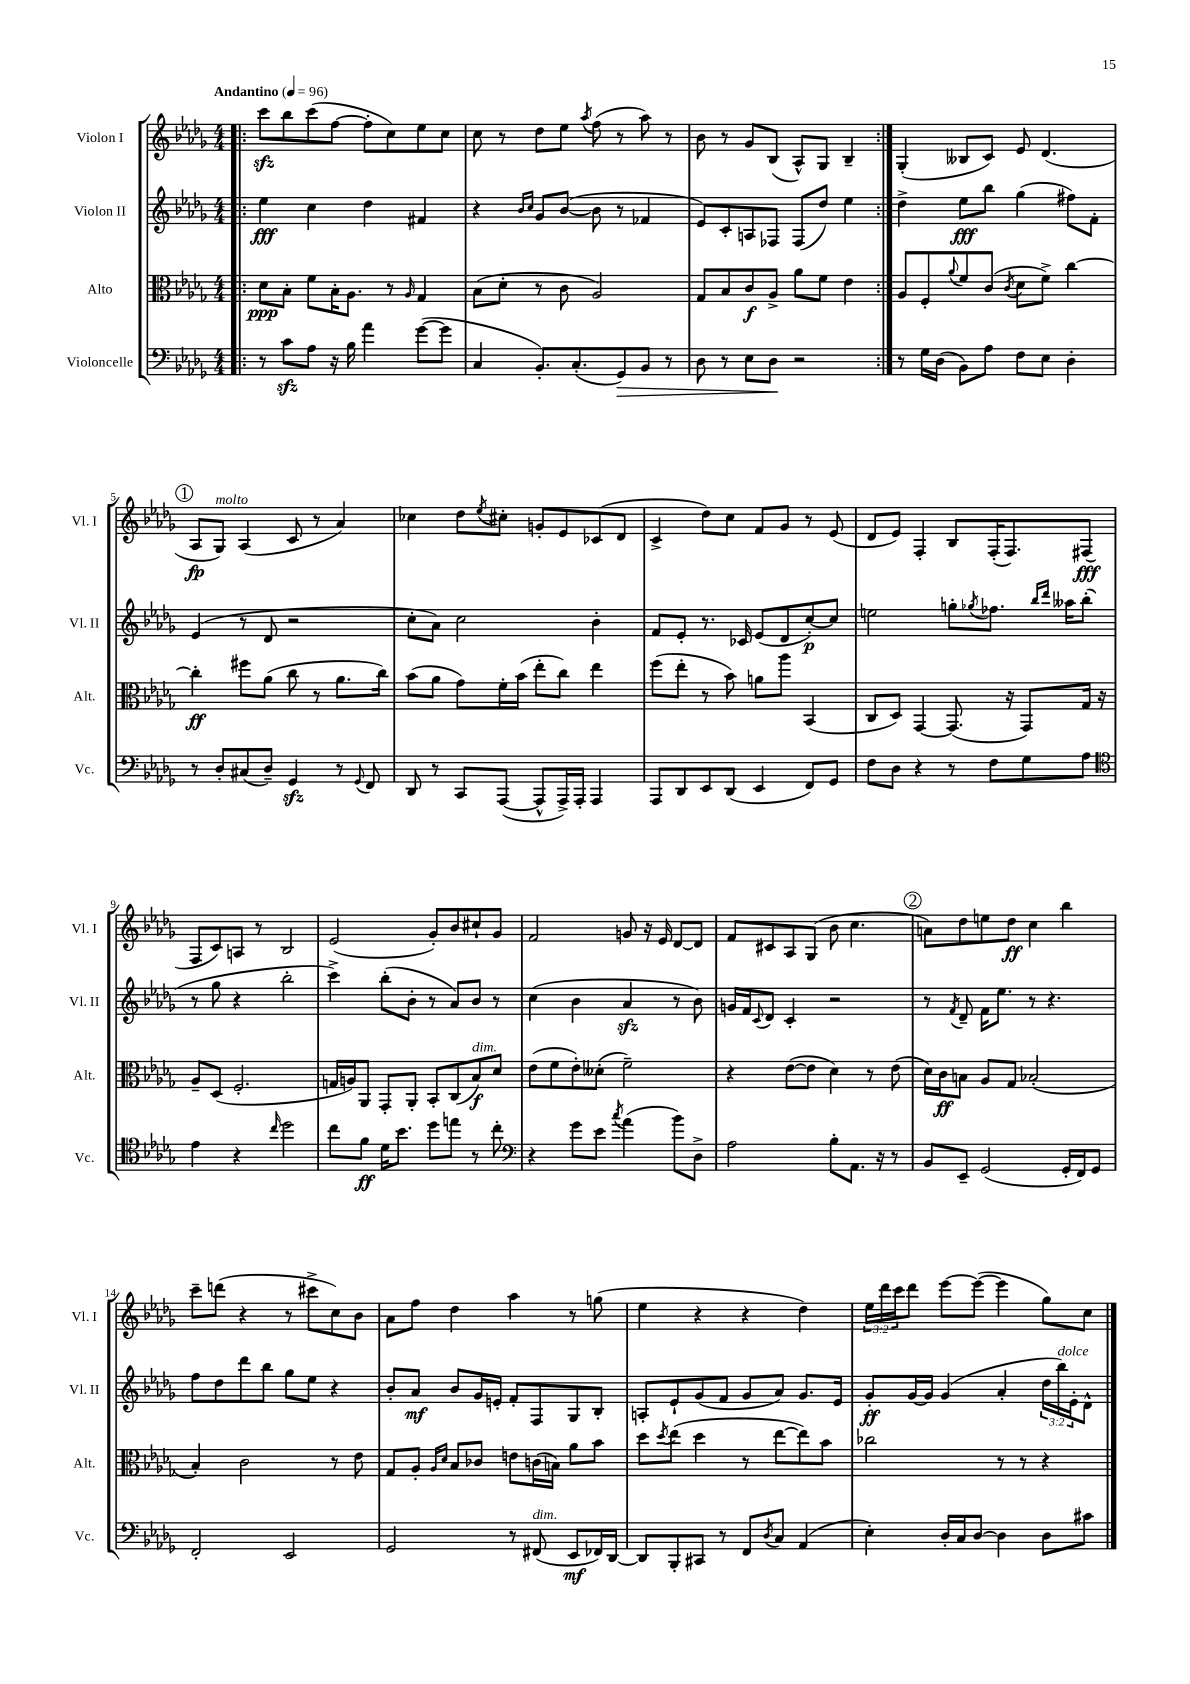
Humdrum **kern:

**kern	**dynam	**kern	**dynam	**kern	**dynam	**kern	**dynam
*part4	*part4	*part3	*part3	*part2	*part2	*part1	*part1
*staff4	*staff4	*staff3	*staff3	*staff2	*staff2	*staff1	*staff1
*I"Violoncelle	*	*I"Alto	*	*I"Violon II	*	*I"Violon I	*
*I'Vc.	*	*I'Alt.	*	*I'Vl. II	*	*I'Vl. I	*
*clefF4	*	*clefC3	*	*clefG2	*	*clefG2	*
*k[b-e-a-d-g-]	*	*k[b-e-a-d-g-]	*	*k[b-e-a-d-g-]	*	*k[b-e-a-d-g-]	*
*M4/4	*	*M4/4	*	*M4/4	*	*M4/4	*
*MM96	*	*MM96	*	*MM96	*	*MM96	*
=1!|:	=1!|:	=1!|:	=1!|:	=1!|:	=1!|:	=1!|:	=1!|:
!	!	!	!	!	!	!LO:TX:a:B:t=Andantino	!
8r	.	8d-\L	ppp	4ee-\	fff	8ccczz\L	.
8czz\L	.	8B-'\J	.	.	.	8bb-\	.
8A-\J	.	8f\L	.	4cc\	.	(8ccc\	.
16r	.	16B-'\K	.	.	.	[8ff\J	.
16B-\	.	8.A-\J	.	.	.	.	.
4a-\	.	.	.	4dd-\	.	8ff'\L]	.
.	.	8r	.	.	.	8cc\)	.
.	.	16qqA-/	.	.	.	.	.
([8g-\L	.	4G-/	.	4f#X/	.	8ee-\	.
8g-\J]	.	.	.	.	.	8cc\J	.
=2	=2	=2	=2	=2	=2	=2	=2
4C/	.	(8B-\L	.	4r	.	8cc\	.
.	.	8d-'\J	.	.	.	8r	.
.	.	.	.	16qqb-/LL	.	.	.
.	.	.	.	16qqcc/JJ	.	.	.
8.BB-'/L)	.	8r	.	8g-/L	.	8dd-\L	.
.	.	8c\	.	([8b-/J	.	8ee-\J	.
(8.C'/	.	.	.	.	.	.	.
.	.	.	.	.	.	8qaa-/	.
.	.	2A-/)	.	8b-\]	.	(8ff\	.
!	!LO:HP:b	!	!	!	!	!	!
8GG-/)	>	.	.	8r	.	8r	.
8BB-/J	.	.	.	4f-X/	.	8aa-\)	.
8r	.	.	.	.	.	8r	.
=3	=3	=3	=3	=3	=3	=3	=3
8D-\	.	8G-/L	.	8e-/L)	.	8b-\	.
8r	.	8B-/	.	8c'/	.	8r	.
8E-\L	.	8c/	f	8An/	.	8g-/L	.
8D-\J	.	8A-^/J	.	8F-X/J	.	(8B-/J	.
2r	]	8a-\L	.	(8F-/L	.	8A-^^/L)	.
.	.	8f\J	.	8dd-/J)	.	8G-/J	.
.	.	4e-\	.	4ee-\	.	4B-~/	.
=4:|!	=4:|!	=4:|!	=4:|!	=4:|!	=4:|!	=4:|!	=4:|!
8r	.	8A-/L	.	4dd-^\	.	(4G-'/	.
16G-\LL	.	8F'/	.	.	.	.	.
(16D-\JJ	.	.	.	.	.	.	.
.	.	8qqa-/	.	.	.	.	.
8BB-\L)	.	8f/	.	8ee-\L	fff	8B--X/L	.
8A-\J	.	(8c/J	.	8bb-\J	.	8c/J)	.
.	.	8qc/	.	.	.	.	.
8F\L	.	8d-\L	.	(4gg-\	.	8e-/	.
8E-\J	.	8f^\J)	.	.	.	(4.d-/	.
4D-'\	.	[4cc\	.	8ff#X\L)	.	.	.
.	.	.	.	8f'\J	.	.	.
!!LO:LB:g=z
!!LO:REH:place=s1:t=1
=5	=5	=5	=5	=5	=5	=5	=5
8r	.	4cc'\]	ff	(4e-/	.	8A-/L	fp
!	!	!	!	!	!	!LO:TX:a:i:t=molto	!
8D-'/L	.	.	.	.	.	8G-/J)	.
(8C#X/	.	8ff#X\L	.	8r	.	(4A-/	.
8D-~/J)	.	(8a-\J	.	8d-/	.	.	.
4GG-zz/	.	8cc\	.	2r	.	8c/	.
.	.	8r	.	.	.	8r	.
8r	.	8.a-\L	.	.	.	4a-/)	.
8qqGG-/	.	.	.	.	.	.	.
8FF/	.	.	.	.	.	.	.
.	.	16cc\Jk)	.	.	.	.	.
=6	=6	=6	=6	=6	=6	=6	=6
8DD-/	.	(8b-\L	.	8cc'\L	.	4cc-X\	.
8r	.	8a-\J	.	8a-\J)	.	.	.
8CC/L	.	8g-\L)	.	2cc\	.	8dd-\L	.
.	.	.	.	.	.	8qee-/	.
([8AAA-/J	.	16f'\L	.	.	.	8cc#X'\J	.
.	.	(16b-\JJ	.	.	.	.	.
8AAA-^^/L]	.	8ee-'\L	.	.	.	8gn'/L	.
16AAA-^/L)	.	8cc\J)	.	.	.	8e-/	.
16AAA-'/JJ	.	.	.	.	.	.	.
4AAA-/	.	4ee-\	.	4b-'\	.	(8c-X/	.
.	.	.	.	.	.	8d-/J	.
=7	=7	=7	=7	=7	=7	=7	=7
8AAA-/L	.	(8ff\L	.	8f/L	.	4c^/	.
8DD-/	.	8ee-'\J	.	8e-'/J	.	.	.
8EE-/	.	8r	.	8.r	.	8dd-\L)	.
(8DD-/J	.	8b-\)	.	.	.	8cc\J	.
.	.	.	.	16c-X/	.	.	.
4EE-/	.	8an\L	.	(8e-/L	.	8f/L	.
.	.	8aa-\J	.	8d-/	.	8g-/J	.
8FF/L)	.	(4BB-/	.	[8cc'/)	p	8r	.
8GG-/J	.	.	.	8cc/J]	.	(8e-/	.
=8	=8	=8	=8	=8	=8	=8	=8
8F\L	.	8C/L	.	2een\	.	8d-/L	.
8D-\J	.	8D-/J)	.	.	.	8e-/J)	.
4r	.	[4GG-/	.	.	.	4F'/	.
8r	.	(8.GG-/]	.	8ggn'\L	.	8B-/L	.
.	.	.	.	8qgg-X/	.	.	.
8F\L	.	.	.	8.ff-X\J	.	(16F'/K	.
.	.	16r	.	.	.	8.F/)	.
8G-\	.	8GG-/L)	.	.	.	.	.
.	.	.	.	16qqbb-/LL	.	.	.
.	.	.	.	16qqddd-/JJ	.	.	.
.	.	.	.	16aa--X\KL	.	.	.
8A-\J	.	16G-/Jk	.	(8bb-'\J	.	(8F#X/J	fff
.	.	16r	.	.	.	.	.
!!LO:LB:g=z
=9	=9	=9	=9	=9	=9	=9	=9
*clefC4	*	*	*	*	*	*	*
4e-\	.	8A-~/L	.	8r	.	8F/L	.
.	.	(8D-/J	.	8gg-\	.	8c/)	.
4r	.	2.F'/	.	4r	.	8An/J	.
.	.	.	.	.	.	8r	.
16qqcc/	.	.	.	.	.	.	.
2dd-\	.	.	.	2bb-'\	.	2B-/	.
=10	=10	=10	=10	=10	=10	=10	=10
8cc\L	.	16Gn/LL	.	4ccc^\)	.	(2e-/	.
.	.	16An/J)	.	.	.	.	.
8f\J	ff	8AA-/J	.	.	.	.	.
16d-\KL	.	8GG-'/L	.	(8bb-'\L	.	.	.
8.b-\J	.	.	.	.	.	.	.
.	.	8AA-'/J	.	8b-'\J	.	.	.
8dd-\L	.	8BB-'/L	.	8r	.	8g-'/L)	.
8een\J	.	(8C/	.	8a-/L)	.	8b-/	.
!	!	!LO:TX:a:i:t=dim.	!	!	!	!	!
8r	.	8B-/)	f	8b-/J	.	8cc#X`/	.
8cc'\	.	8d-/J	.	8r	.	8g-/J	.
=11	=11	=11	=11	=11	=11	=11	=11
*clefF4	*	*	*	*	*	*	*
4r	.	(8e-\L	.	(4cc\	.	2f/	.
.	.	8f\	.	.	.	.	.
8g-\L	.	8e-'\)	.	4b-\	.	.	.
8e-\J	.	(8d--X'\J	.	.	.	.	.
8qcc/	.	.	.	.	.	.	.
(4a-\	.	2f~\)	.	4a-zz/	.	8gn/	.
.	.	.	.	.	.	16r	.
.	.	.	.	.	.	16e-/	.
8b-\L)	.	.	.	8r	.	[8d-/L	.
8D-^\J	.	.	.	8b-\)	.	8d-/J]	.
=12	=12	=12	=12	=12	=12	=12	=12
2A-\	.	4r	.	16gn/LL	.	8f/L	.
.	.	.	.	16f/J	.	.	.
.	.	.	.	8qqc/	.	.	.
.	.	.	.	8d-/J	.	8c#X/	.
.	.	([8e-\L	.	4c'/	.	8A-/	.
.	.	8e-\J]	.	.	.	(8G-/J	.
8B-'\L	.	4d-\)	.	2r	.	8b-\	.
8.AA-\J	.	.	.	.	.	4.cc\	.
.	.	8r	.	.	.	.	.
16r	.	.	.	.	.	.	.
8r	.	(8e-\	.	.	.	.	.
!!LO:REH:place=s1:t=2
=13	=13	=13	=13	=13	=13	=13	=13
8BB-/L	.	16d-\LL)	.	8r	.	8an\L)	.
.	.	16c\J	ff	.	.	.	.
.	.	.	.	8qf/	.	.	.
8EE-~/J	.	8Bn\J	.	8d-~/	.	8dd-\	.
(2GG-/	.	8A-/L	.	16f\KL	.	8een\	.
.	.	.	.	8.ee-\J	.	.	.
.	.	8G-/J	.	.	.	8dd-\J	ff
.	.	(2B-X'/	.	8r	.	4cc\	.
.	.	.	.	4.r	.	.	.
16GG-'/LL	.	.	.	.	.	4bb-\	.
16FF/J)	.	.	.	.	.	.	.
8GG-/J	.	.	.	.	.	.	.
!!LO:LB:g=z
=14	=14	=14	=14	=14	=14	=14	=14
2FF'/	.	4B-'/)	.	8ff\L	.	8ccc~\L	.
.	.	.	.	8dd-\	.	(8dddn\J	.
.	.	2c\	.	8ddd-\	.	4r	.
.	.	.	.	8bb-\J	.	.	.
2EE-/	.	.	.	8gg-\L	.	8r	.
.	.	.	.	8ee-\J	.	8ccc#X^\L	.
.	.	8r	.	4r	.	8cc\)	.
.	.	8e-\	.	.	.	8b-\J	.
=15	=15	=15	=15	=15	=15	=15	=15
2GG-/	.	8G-/L	.	8b-'/L	.	8a-\L	.
.	.	8A-'/J	.	8a-/J	mf	8ff\J	.
.	.	16qqA-/LL	.	.	.	.	.
.	.	16qqd-/JJ	.	.	.	.	.
.	.	8B-/L	.	8b-/L	.	4dd-\	.
.	.	8c-X/J	.	16g-/L	.	.	.
.	.	.	.	16en'/JJ	.	.	.
8r	.	8en\L	.	8f'/L	.	4aa-\	.
!LO:TX:a:i:t=dim.	!	!	!	!	!	!	!
(8FF#X/	.	(16cn\L	.	8F/	.	.	.
.	.	16Bn\JJ)	.	.	.	.	.
8EE-/L	mf	8a-\L	.	8G-/	.	8r	.
16FF-X/L)	.	8b-\J	.	8B-'/J	.	(8ggn\	.
[16DD-/JJ	.	.	.	.	.	.	.
=16	=16	=16	=16	=16	=16	=16	=16
8DD-/L]	.	8dd-\L	.	8An'/L	.	4ee-\	.
.	.	8qdd-/	.	.	.	.	.
8BBB-'/	.	(8ee-\J	.	8e-`/	.	.	.
8CC#X/J	.	4dd-\	.	(8g-/	.	4r	.
8r	.	.	.	8f/J	.	.	.
8FF/L	.	8r	.	8g-/L	.	4r	.
8qD-/	.	.	.	.	.	.	.
8C/J	.	[8ee-\L	.	8a-/J)	.	.	.
(4AA-/	.	8ee-\])	.	8.g-/L	.	4dd-\)	.
.	.	8b-\J	.	.	.	.	.
.	.	.	.	16e-/Jk	.	.	.
=17	=17	=17	=17	=17	=17	=17	=17
4E-'\)	.	2cc-X\	.	8g-'/L	ff	24ee-\LL	.
.	.	.	.	.	.	24ddd-\	.
.	.	.	.	.	.	24ccc\J	.
.	.	.	.	[16g-/L	.	8ddd-\J	.
.	.	.	.	16g-/JJ]	.	.	.
16D-'/LL	.	.	.	(4g-/	.	[8eee-\L	.
16C/J	.	.	.	.	.	.	.
[8D-/J	.	.	.	.	.	(8eee-\J_	.
4D-\]	.	8r	.	4a-'/	.	4eee-\]	.
.	.	8r	.	.	.	.	.
8D-\L	.	4r	.	24dd-\LL	.	8gg-\L)	.
!	!	!	!	!LO:TX:a:i:t=dolce	!	!	!
.	.	.	.	24bb-\)	.	.	.
.	.	.	.	24e-'\J	.	.	.
8c#X\J	.	.	.	8d-^^\J	.	8cc\J	.
==	==	==	==	==	==	==	==
*-	*-	*-	*-	*-	*-	*-	*-
